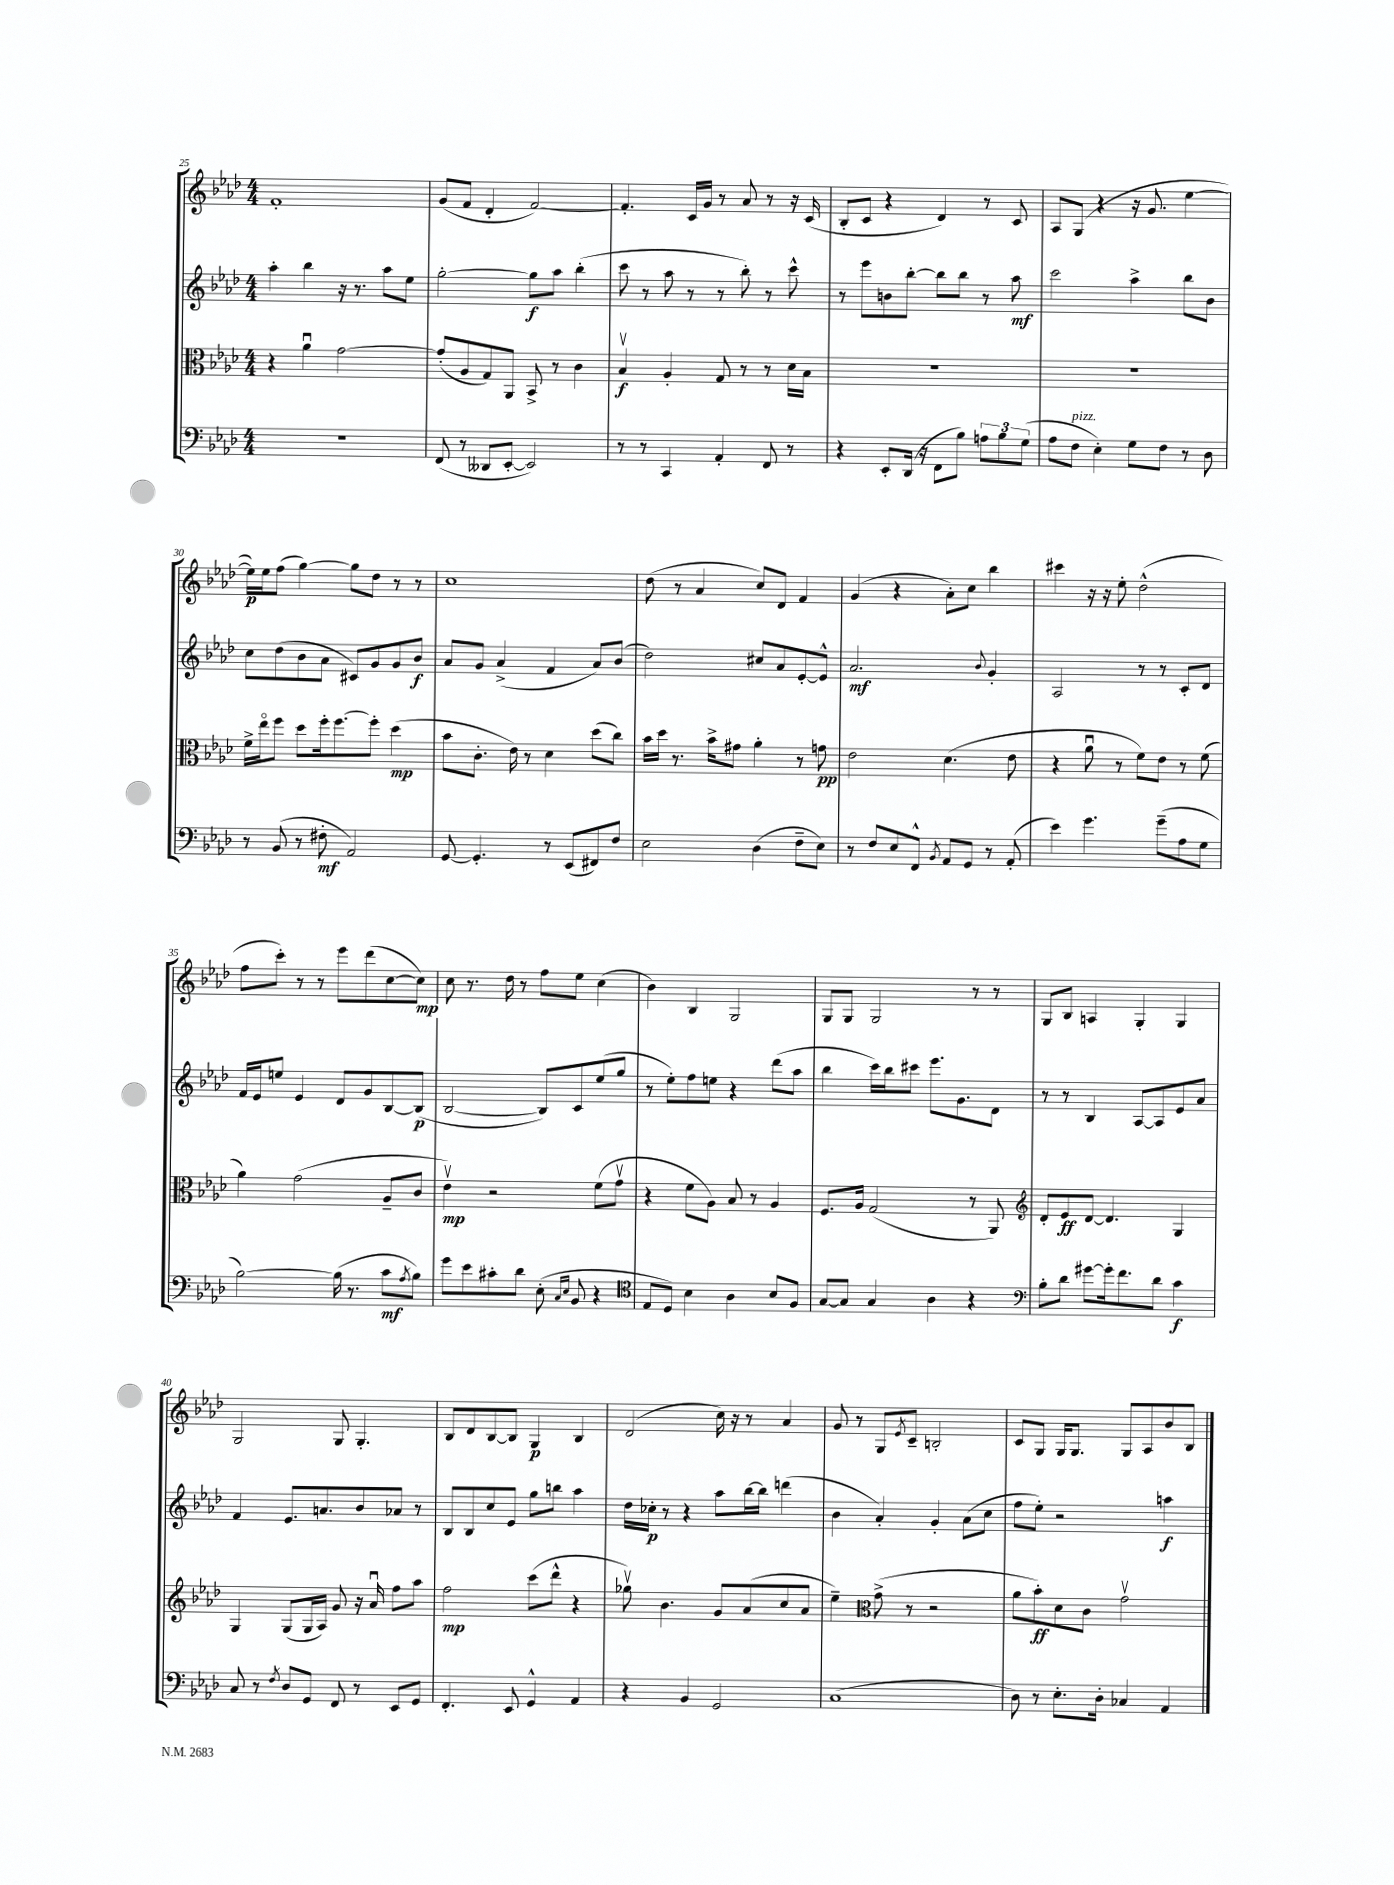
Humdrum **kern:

**kern	**dynam	**kern	**dynam	**kern	**dynam	**kern	**dynam
*part4	*part4	*part3	*part3	*part2	*part2	*part1	*part1
*staff4	*staff4	*staff3	*staff3	*staff2	*staff2	*staff1	*staff1
*clefF4	*	*clefC3	*	*clefG2	*	*clefG2	*
*k[b-e-a-d-]	*	*k[b-e-a-d-]	*	*k[b-e-a-d-]	*	*k[b-e-a-d-]	*
*M4/4	*	*M4/4	*	*M4/4	*	*M4/4	*
=25	=25	=25	=25	=25	=25	=25	=25
1r	.	4r	.	4aa-'\	.	1f'	.
.	.	4a-u\	.	4bb-\	.	.	.
.	.	[2g\	.	16r	.	.	.
.	.	.	.	8.r	.	.	.
.	.	.	.	8aa-\L	.	.	.
.	.	.	.	8ee-\J	.	.	.
=26	=26	=26	=26	=26	=26	=26	=26
(8FF/	.	(8g'/L]	.	[2gg'\	.	(8g/L	.
8r	.	8A-/	.	.	.	8f/J	.
8DD--X/L	.	8G/)	.	.	.	4d-'/	.
[8EE-'/J	.	8AA-/J	.	.	.	.	.
2EE-/])	.	8BB-^/	.	8gg\L]	f	[2f/)	.
.	.	8r	.	8aa-\J	.	.	.
.	.	4c\	.	(4bb-'\	.	.	.
=27	=27	=27	=27	=27	=27	=27	=27
8r	.	4B-v/	f	8ccc\	.	4.f'/]	.
8r	.	.	.	8r	.	.	.
4CC/	.	4A-'/	.	8aa-\	.	.	.
.	.	.	.	8r	.	16c/LL	.
.	.	.	.	.	.	16g/JJ	.
4AA-'/	.	8G/	.	8r	.	8r	.
.	.	8r	.	8bb-'\)	.	8a-/	.
8FF/	.	8r	.	8r	.	8r	.
8r	.	16d-\LL	.	8ccc^^\	.	16r	.
.	.	16B-\JJ	.	.	.	(16c/	.
=28	=28	=28	=28	=28	=28	=28	=28
4r	.	1r	.	8r	.	8B-'/L	.
.	.	.	.	8eee-\L	.	8c/J	.
8EE-'/L	.	.	.	8bn\	.	4r	.
(16DD-/Jk	.	.	.	[8bb-'\J	.	.	.
16r	.	.	.	.	.	.	.
8FF\L	.	.	.	8bb-\L]	.	4d-/)	.
8B-\J)	.	.	.	8bb-\J	.	.	.
12An\L	.	.	.	8r	.	8r	.
12B-\	.	.	.	.	.	.	.
.	.	.	.	8aa-\	mf	8c/	.
(12G\J	.	.	.	.	.	.	.
=29	=29	=29	=29	=29	=29	=29	=29
8A-\L	.	1r	.	2ccc\	.	8A-/L	.
!LO:TX:a:i:t=pizz.	!	!	!	!	!	!	!
8F\J	.	.	.	.	.	(8G/J	.
4E-'\)	.	.	.	.	.	4r	.
8G\L	.	.	.	4aa-^\	.	16r	.
.	.	.	.	.	.	8.g/	.
8F\J	.	.	.	.	.	.	.
8r	.	.	.	8bb-\L	.	[4ee-\	.
8D-\	.	.	.	8b-\J	.	.	.
!!LO:LB:g=z
=30	=30	=30	=30	=30	=30	=30	=30
8r	.	16f^\LL	.	8cc\L	.	16ee-\LL])	p
.	.	16ee-\J	.	.	.	16ee-\J	.
(8BB-/	.	8ff\J	.	(8dd-\	.	(8ff\J	.
8r	.	8dd-\L	.	8b-\	.	[4gg\)	.
8F#X'\	mf	16ff'\k	.	8a-\J	.	.	.
.	.	[8.ff\	.	.	.	.	.
2AA-/)	.	.	.	8c#X/L)	.	8gg\L]	.
.	.	8ff'\J]	.	8g/	.	8dd-\J	.
.	.	(4dd-\	mp	8g/	.	8r	.
.	.	.	.	8b-/J	f	8r	.
=31	=31	=31	=31	=31	=31	=31	=31
[8GG/	.	8b-\L	.	8a-/L	.	1cc	.
4.GG'/]	.	8.c'\J	.	8g/J	.	.	.
.	.	.	.	(4a-^/	.	.	.
.	.	16e-\)	.	.	.	.	.
.	.	8r	.	.	.	.	.
8r	.	4d-\	.	4f/	.	.	.
(8EE-/L	.	.	.	.	.	.	.
8FF#X/)	.	(8dd-\L	.	8a-/L)	.	.	.
8F/J	.	8cc\J)	.	(8b-/J	.	.	.
=32	=32	=32	=32	=32	=32	=32	=32
2E-\	.	16b-\LL	.	2dd-\)	.	(8dd-\	.
.	.	16dd-\JJ	.	.	.	.	.
.	.	8.r	.	.	.	8r	.
.	.	.	.	.	.	4a-/	.
.	.	16b-^\KL	.	.	.	.	.
.	.	8g#X\J	.	.	.	.	.
(4D-\	.	4a-'\	.	8cc#X/L	.	8cc/L)	.
.	.	.	.	8a-/	.	8d-/J	.
8F~\L	.	8r	.	[8e-'/	.	4f/	.
8E-\J)	.	8gn\	pp	8e-^^/J]	.	.	.
=33	=33	=33	=33	=33	=33	=33	=33
8r	.	2e-\	.	2.a-/	mf	(4g/	.
8F/L	.	.	.	.	.	.	.
8E-/	.	.	.	.	.	4r	.
8FF^^/J	.	.	.	.	.	.	.
8qBB-/	.	.	.	.	.	.	.
8AA-/L	.	(4.d-\	.	.	.	8a-'\L)	.
8GG/J	.	.	.	.	.	8cc\J	.
.	.	.	.	8qqb-/	.	.	.
8r	.	.	.	4g'/	.	4bb-\	.
(8AA-'/	.	8e-\	.	.	.	.	.
=34	=34	=34	=34	=34	=34	=34	=34
4e-\)	.	4r	.	2A-/	.	4ccc#X\	.
4.g\	.	8a-u\	.	.	.	16r	.
.	.	.	.	.	.	16r	.
.	.	8r	.	.	.	8ee-'\	.
.	.	8f\L)	.	8r	.	(2dd-^^\	.
(8g~\L	.	8e-\J	.	8r	.	.	.
8A-\	.	8r	.	8c'/L	.	.	.
8G\J	.	(8f\	.	8d-/J	.	.	.
!!LO:LB:g=z
=35	=35	=35	=35	=35	=35	=35	=35
[2B-\)	.	4a-\)	.	16f/LL	.	8ff\L	.
.	.	.	.	16e-/J	.	.	.
.	.	.	.	8een/J	.	8ccc'\J)	.
.	.	(2g\	.	4e-/	.	8r	.
.	.	.	.	.	.	8r	.
(16B-\]	.	.	.	8d-/L	.	8eee-\L	.
8.r	.	.	.	.	.	.	.
.	.	.	.	8g/	.	(8ddd-\	.
8c\L	mf	8A-~/L	.	[8B-/	.	[8cc\	.
8qA-/	.	.	.	.	.	.	.
8B-\J)	.	8c/J	.	(8B-/J]	p	8cc\J])	mp
=36	=36	=36	=36	=36	=36	=36	=36
8g\L	.	4e-v\)	mp	[2B-/	.	8cc\	.
8e-\	.	.	.	.	.	8.r	.
8c#X'\	.	2r	.	.	.	.	.
.	.	.	.	.	.	16dd-\	.
8d-\J	.	.	.	.	.	8r	.
(8E-'\	.	.	.	8B-/L])	.	8ff\L	.
16qqC/LL	.	.	.	.	.	.	.
16qqE-/JJ	.	.	.	.	.	.	.
8BB-/	.	.	.	8c/	.	8ee-\J	.
4r	.	(8f\L	.	(8ee-/	.	(4cc\	.
.	.	8gv\J	.	8gg/J	.	.	.
=37	=37	=37	=37	=37	=37	=37	=37
*clefC4	*	*	*	*	*	*	*
8E-/L	.	4r	.	8r	.	4b-\)	.
8D-/J)	.	.	.	8ee-'\L)	.	.	.
4B-\	.	8f\L	.	8ff\	.	4B-/	.
.	.	8A-\J)	.	8een\J	.	.	.
4A-\	.	8B-/	.	4r	.	2G/	.
.	.	8r	.	.	.	.	.
8B-/L	.	4A-/	.	(8ddd-\L	.	.	.
8F/J	.	.	.	8aa-\J	.	.	.
=38	=38	=38	=38	=38	=38	=38	=38
[8G/L	.	8.F/L	.	4bb-\	.	8G/L	.
8G/J]	.	.	.	.	.	8G/J	.
.	.	16A-/Jk	.	.	.	.	.
4G/	.	(2G/	.	16ccc\LL)	.	2G/	.
.	.	.	.	16bb-\J	.	.	.
.	.	.	.	8ccc#X\J	.	.	.
4A-\	.	.	.	8.eee-\L	.	.	.
.	.	.	.	8.g\	.	.	.
4r	.	8r	.	.	.	8r	.
.	.	8AA-/)	.	8d-\J	.	8r	.
=39	=39	=39	=39	=39	=39	=39	=39
*clefF4	*	*clefG2	*	*	*	*	*
8B-'\L	.	8d-'/L	.	8r	.	8G/L	.
8d-\J	.	8e-/	ff	8r	.	8B-/J	.
[8g#X\L	.	[8d-/J	.	4B-/	.	4An/	.
16g#'\k]	.	4.d-/]	.	.	.	.	.
8.f\	.	.	.	.	.	.	.
.	.	.	.	[8A-/L	.	4G'/	.
8d-\J	.	.	.	8A-/]	.	.	.
4c\	f	4G/	.	8e-/	.	4G/	.
.	.	.	.	8a-/J	.	.	.
!!LO:LB:g=z
=40	=40	=40	=40	=40	=40	=40	=40
8C/	.	4G/	.	4f/	.	2G/	.
8r	.	.	.	.	.	.	.
8qF/	.	.	.	.	.	.	.
8D-/L	.	(8G/L	.	8.e-/L	.	.	.
8GG/J	.	16G/L	.	.	.	.	.
.	.	16A-/JJ)	.	8.an/	.	.	.
8FF/	.	8g/	.	.	.	8G/	.
8r	.	16r	.	8b-/	.	4.G'/	.
.	.	16a-u/	.	.	.	.	.
8EE-/L	.	8ff\L	.	8a-X/J	.	.	.
8GG/J	.	8aa-\J	.	8r	.	.	.
=41	=41	=41	=41	=41	=41	=41	=41
4.FF'/	.	2ff\	mp	8B-/L	.	8B-/L	.
.	.	.	.	8B-/	.	8d-/	.
.	.	.	.	8cc/	.	[8B-/	.
8EE-/	.	.	.	8e-/J	.	8B-/J]	.
4GG^^/	.	(8ccc\L	.	8gg\L	.	4G/	p
.	.	8ddd-^^\J	.	8bbn\J	.	.	.
4AA-/	.	4r	.	4aa-\	.	4B-/	.
=42	=42	=42	=42	=42	=42	=42	=42
4r	.	8gg-Xv\)	.	16dd-\LL	.	(2d-/	.
.	.	.	.	16cc-X'\JJ	p	.	.
.	.	4.b-\	.	8r	.	.	.
4BB-/	.	.	.	4r	.	.	.
2GG/	.	8g/L	.	8aa-\L	.	16cc\)	.
.	.	.	.	.	.	16r	.
.	.	(8a-/	.	[16bb-\L	.	8r	.
.	.	.	.	16bb-\JJ]	.	.	.
.	.	8cc/	.	(4dddn\	.	4a-/	.
.	.	8a-/J	.	.	.	.	.
=43	=43	=43	=43	=43	=43	=43	=43
(1C	.	4ee-~\)	.	4b-\	.	8g/	.
.	.	.	.	.	.	8r	.
*	*	*clefC3	*	*	*	*	*
.	.	(8g^\	.	4a-'/)	.	8G/L	.
.	.	.	.	.	.	8qe-/	.
.	.	8r	.	.	.	8c~/J	.
.	.	2r	.	4g'/	.	2Bn'/	.
.	.	.	.	(8a-\L	.	.	.
.	.	.	.	8cc\J	.	.	.
=44	=44	=44	=44	=44	=44	=44	=44
8D-\)	.	8a-\L	.	8ff\L	.	8c/L	.
8r	.	8b-'\)	ff	8ee-'\J)	.	8G/J	.
8.E-'\L	.	8d-\	.	2r	.	16G/KL	.
.	.	.	.	.	.	8.G/J	.
.	.	8c\J	.	.	.	.	.
16D-'\Jk	.	.	.	.	.	.	.
4C-X/	.	2gv\	.	.	.	8G/L	.
.	.	.	.	.	.	8A-/	.
4AA-/	.	.	.	4aan\	f	8b-/	.
.	.	.	.	.	.	8B-/J	.
==	==	==	==	==	==	==	==
*-	*-	*-	*-	*-	*-	*-	*-
